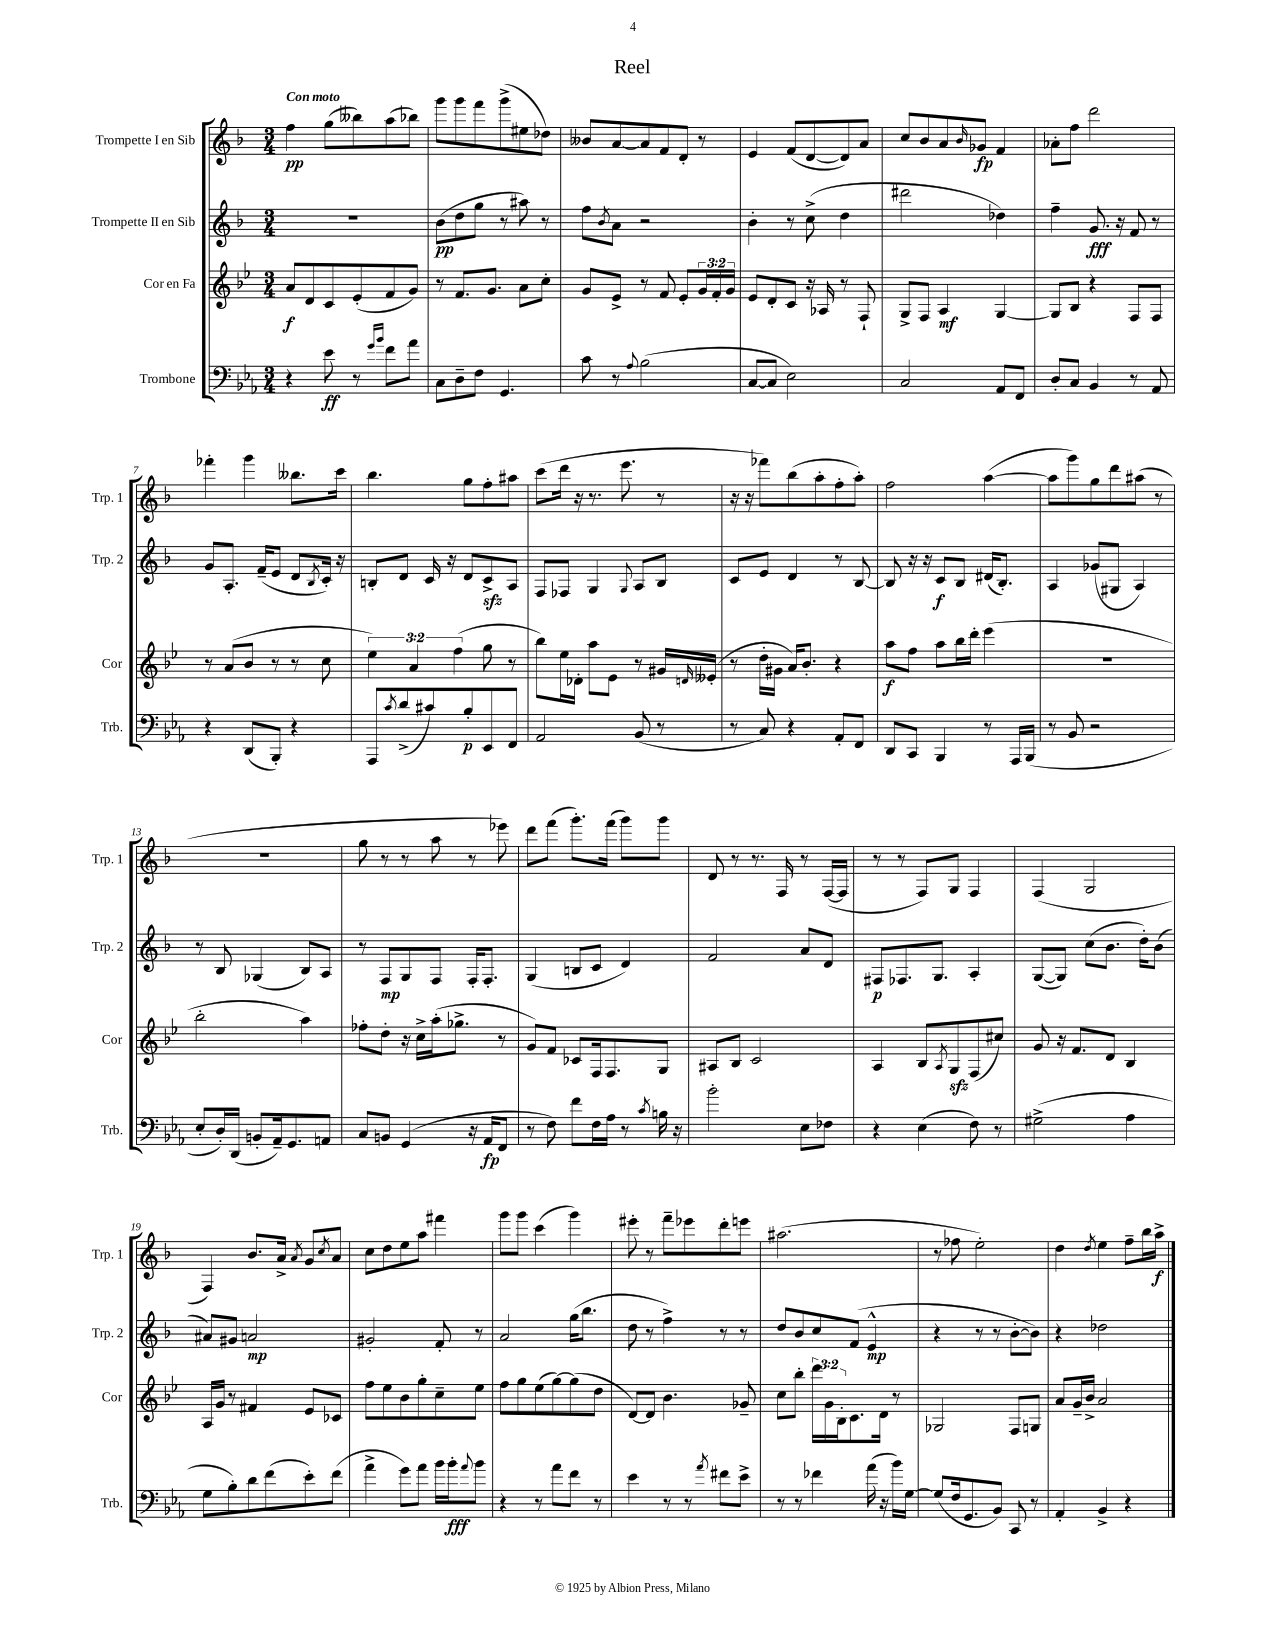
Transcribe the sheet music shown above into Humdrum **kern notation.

**kern	**kern	**kern	**kern
*staff4	*staff3	*staff2	*staff1
*clefF4	*clefG2	*clefG2	*clefG2
*k[b-e-a-]	*k[b-e-]	*k[b-]	*k[b-]
*M3/4	*M3/4	*M3/4	*M3/4
4r	8a/L	2.r	4ff\
.	8d/	.	.
8e-\	8c/	.	(8gg\L
8r	(8e-'/	.	8bb--\)
16qqg/LL	.	.	.
16qqb-/JJ	.	.	.
8f\L	8f/	.	(8aa\
8a-\J	8g/J)	.	8bb-\J)
=	=	=	=
8C\L	8r	(8b-\L	8ggg\L
8D~\	8.f/L	8dd\	8ggg\
8F\J	.	8gg\J	8fff\
.	8.g/J	.	.
4.GG/	.	8r	(8ggg^\
.	8a\L	8aa#\)	8ee#\
.	8cc'\J	8r	8dd-\J)
=	=	=	=
8c\	8g/L	8ff\L	8b--/L
.	.	8qb-/	.
8r	8e-^/J	8a\J	[8a/
8qqA-/	.	.	.
(2B-\	8r	2r	8a/]
.	8f/	.	8f/
.	8e-'/L	.	8d'/J
.	24g/L	.	8r
.	24f'/	.	.
.	24g/JJ	.	.
=	=	=	=
[8C/L	8e-/L	4b-'\	4e/
8C/]J	8d'/	.	.
2E-\)	8c/J	8r	(8f/L
.	16r	(8cc^\	[8d/
.	16A-/	.	.
.	8r	4dd\	8d/])
.	8F`/	.	8a/J
=	=	=	=
2C/	8G^/L	2ddd#\	8cc/L
.	8F/J	.	8b-/
.	4A/	.	8a/
.	.	.	16qqb-/
.	.	.	8g-/J
8AA-/L	[4G/	4dd-\)	4f/
8FF/J	.	.	.
=	=	=	=
8D'/L	8G/]L	4ff~\	8a-'\L
8C/J	8B-/J	.	8ff\J
4BB-/	4r	8.g/	2ddd\
.	.	16r	.
8r	8F/L	8f/	.
8AA-/	8F/J	8r	.
=	=	=	=
4r	8r	8g/L	4fff-'\
.	(8a/L	8.A'/J	.
(8DD/L	8b-/J	.	4ggg\
.	.	(16f~/LK	.
8BBB-'/J)	8r	8e/J	.
4r	8r	8d/L	8.bb--\L
.	.	8qB-/	.
.	8cc\	16c'/Jk)	.
.	.	16r	16ccc\Jk
=	=	=	=
8AAA-/L	6ee-\)	8B'/L	4.bb-\
8qc/	.	.	.
(8d^/	.	8d/J	.
.	6a/	.	.
8c#/)	.	16c/	.
.	.	16r	.
.	(6ff\	.	.
8B-'/	.	8d/L	8gg\L
8EE-/	8gg\	8c^/	8ff'\
8FF/J	8r	8A/J	8aa#\J
=	=	=	=
2AA-/	8bb-\L)	8F/L	(8ccc\L
.	16ee-\L	8F-/J	16ddd\Jk
.	16d-'\JJ	.	16r
.	8aa\L	4G/	8.r
.	8e-\J	.	.
.	.	.	8.eee\
.	.	8qqG/	.
(8BB-/	8r	8A/L	.
8r	16g#/LL	8B-/J	8r
.	16qqd/	.	.
.	(16e--'/JJ	.	.
=	=	=	=
8r	8r	8c/L	16r
.	.	.	16r
8C/)	16dd'\LL	8e/J	8fff-\L)
.	16g#\JJ	.	.
4r	16a/LK)	4d/	(8bb-\
.	8.b-'/J	.	.
.	.	.	8aa'\
8AA-'/L	4r	8r	8ff'\
8FF/J	.	[8B-/	8aa'\J)
=	=	=	=
8DD/L	8aa\L	8B-/]	2ff\
8CC/J	8ff\J	16r	.
.	.	16r	.
4BBB-/	8aa\L	8c/L	.
.	16bb-\L	8B-/J	.
.	16ddd'\JJ	.	.
8r	(4eee-\	(16d#/LK	([4aa\
.	.	8.B-'/J)	.
16AAA-/LL	.	.	.
(16BBB-/JJ	.	.	.
=	=	=	=
8r	2.r	4A/	8aa\]L
8BB-/	.	.	8ggg\)
2r	.	(8g-/L	8gg\
.	.	8G#/J	8ddd\
.	.	4A/)	(8aa#\J
.	.	.	8r
=	=	=	=
8E-'/L	2bb-'\	8r	2.r
16D'/L)	.	8B-/	.
(16DD/JJ	.	.	.
8BB'/L	.	(4G-/	.
16AA-~/k)	.	.	.
8.GG/	.	.	.
.	4aa\)	8B-/L)	.
8AA/J	.	8A/J	.
=	=	=	=
8C/L	8ff-'\L	8r	8gg\
8BB/J	8dd'\J	8F/L	8r
(4GG/	16r	8G/	8r
.	16cc^\LL	.	.
.	(16aa'\J	8F/J	8aa\
.	8.gg-^\J	.	.
16r	.	16F'/LK	8r
16AA-/LK	.	8.F'/J	.
8FF/J	8r	.	8eee-\)
=	=	=	=
8r	8g/L)	(4G/	8ddd\L
8F\)	8f/J	.	(8fff\J
8f\L	8c-/L	8B/L	8.ggg'\L)
16F\L	16F/k	8c/J	.
16A-\JJ	8.F/	.	(16fff\Jk
8r	.	4d/)	8ggg\L)
8qc/	.	.	.
16B\	8G/J	.	8ggg\J
16r	.	.	.
=	=	=	=
2b-'\	8A#/L	2f/	8d/
.	8B-/J	.	8r
.	2c/	.	8.r
.	.	.	16F/
8E-\L	.	8a/L	8r
8F-\J	.	8d/J	([16F/LL
.	.	.	16F/]JJ
=	=	=	=
4r	4A/	8F#/L	8r
.	.	8.F-/	8r
(4E-\	8B-/L	.	8F/L)
.	.	8.G/J	.
.	8qA/	.	.
.	8G/	.	8G/J
8F\)	(8F/	4A'/	4F/
8r	8cc#/J)	.	.
=	=	=	=
(2G#^\	8g/	([8G/L	(4F/
.	16r	8G/]J)	.
.	8.f/L	.	.
.	.	(8cc\L	2G/
.	8d/J	8.b-\J	.
4A-\	4B-/	.	.
.	.	16dd'\LK)	.
.	.	(8b-\J	.
=	=	=	=
8G\L	16A/LL	8a#/L)	4F/)
.	16g/JJ	.	.
8B-'\)	8r	8g#/J	.
8d\	4f#/	2a/	8.b-/L
(8f\	.	.	.
.	.	.	16a^/Jk
.	.	.	8qa/
8e-'\)	8e-/L	.	8g/L
.	.	.	8qcc/
(8f\J	8c-/J	.	8a/J
=	=	=	=
4a-^\	8ff\L	2g#'/	8cc\L
.	8ee-\	.	8dd\
8g\L)	8b-\	.	8ee\
8a-\J	8gg'\	.	8aa\J
16b-\LL	8cc~\	8f'/	4fff#\
16b-'\J	.	.	.
8qqa-/	.	.	.
8b-\J	8ee-\J	8r	.
=	=	=	=
4r	8ff\L	2a/	8ggg\L
.	8gg\	.	8ggg\J
8r	(8ee-\	.	(4ccc\
8a-\L	[8gg\)	.	.
8f\J	(8gg\]	(16gg\LK	4ggg\)
.	.	8.bb-\J	.
8r	8dd\J	.	.
=	=	=	=
4e-\	[8d/L)	8dd\	8eee#'\
.	8d/]J	8r	8r
8r	4.b-\	4ff^\)	8fff~\L
8r	.	.	8eee-\
8qa-/	.	.	.
8f#\L	.	8r	8ddd'\
8e-^\J	8g-~/	8r	8eee\J
=	=	=	=
8r	8cc\L	8dd/L	(2.aa#\
8r	8bb-'\J	8b-/	.
4f-\	24ddd\LL	8cc/	.
.	24g\	.	.
.	24B-'\J	.	.
.	8.c\	(8f/J	.
(16a-\	.	4e^^/	.
16r	16d\Jk	.	.
16b-\LL)	8r	.	.
[16G\JJ	.	.	.
=	=	=	=
(8G/]L	2G-/	4r	8r
16F/k	.	.	8ff-\
8.GG/	.	.	.
.	.	8r	2ee'\)
8BB-/J)	.	8r	.
8CC/	8F/L	[8b-'\L	.
8r	8G/J	8b-\]J)	.
=	=	=	=
4AA-'/	8a/L	4r	4dd\
.	16g~/L	.	.
.	16b-^/JJ	.	.
.	.	.	8qdd/
4BB-^/	2a/	2dd-\	4ee\
4r	.	.	8ff~\L
.	.	.	16bb-\L
.	.	.	16aa^\JJ
==	==	==	==
*-	*-	*-	*-
